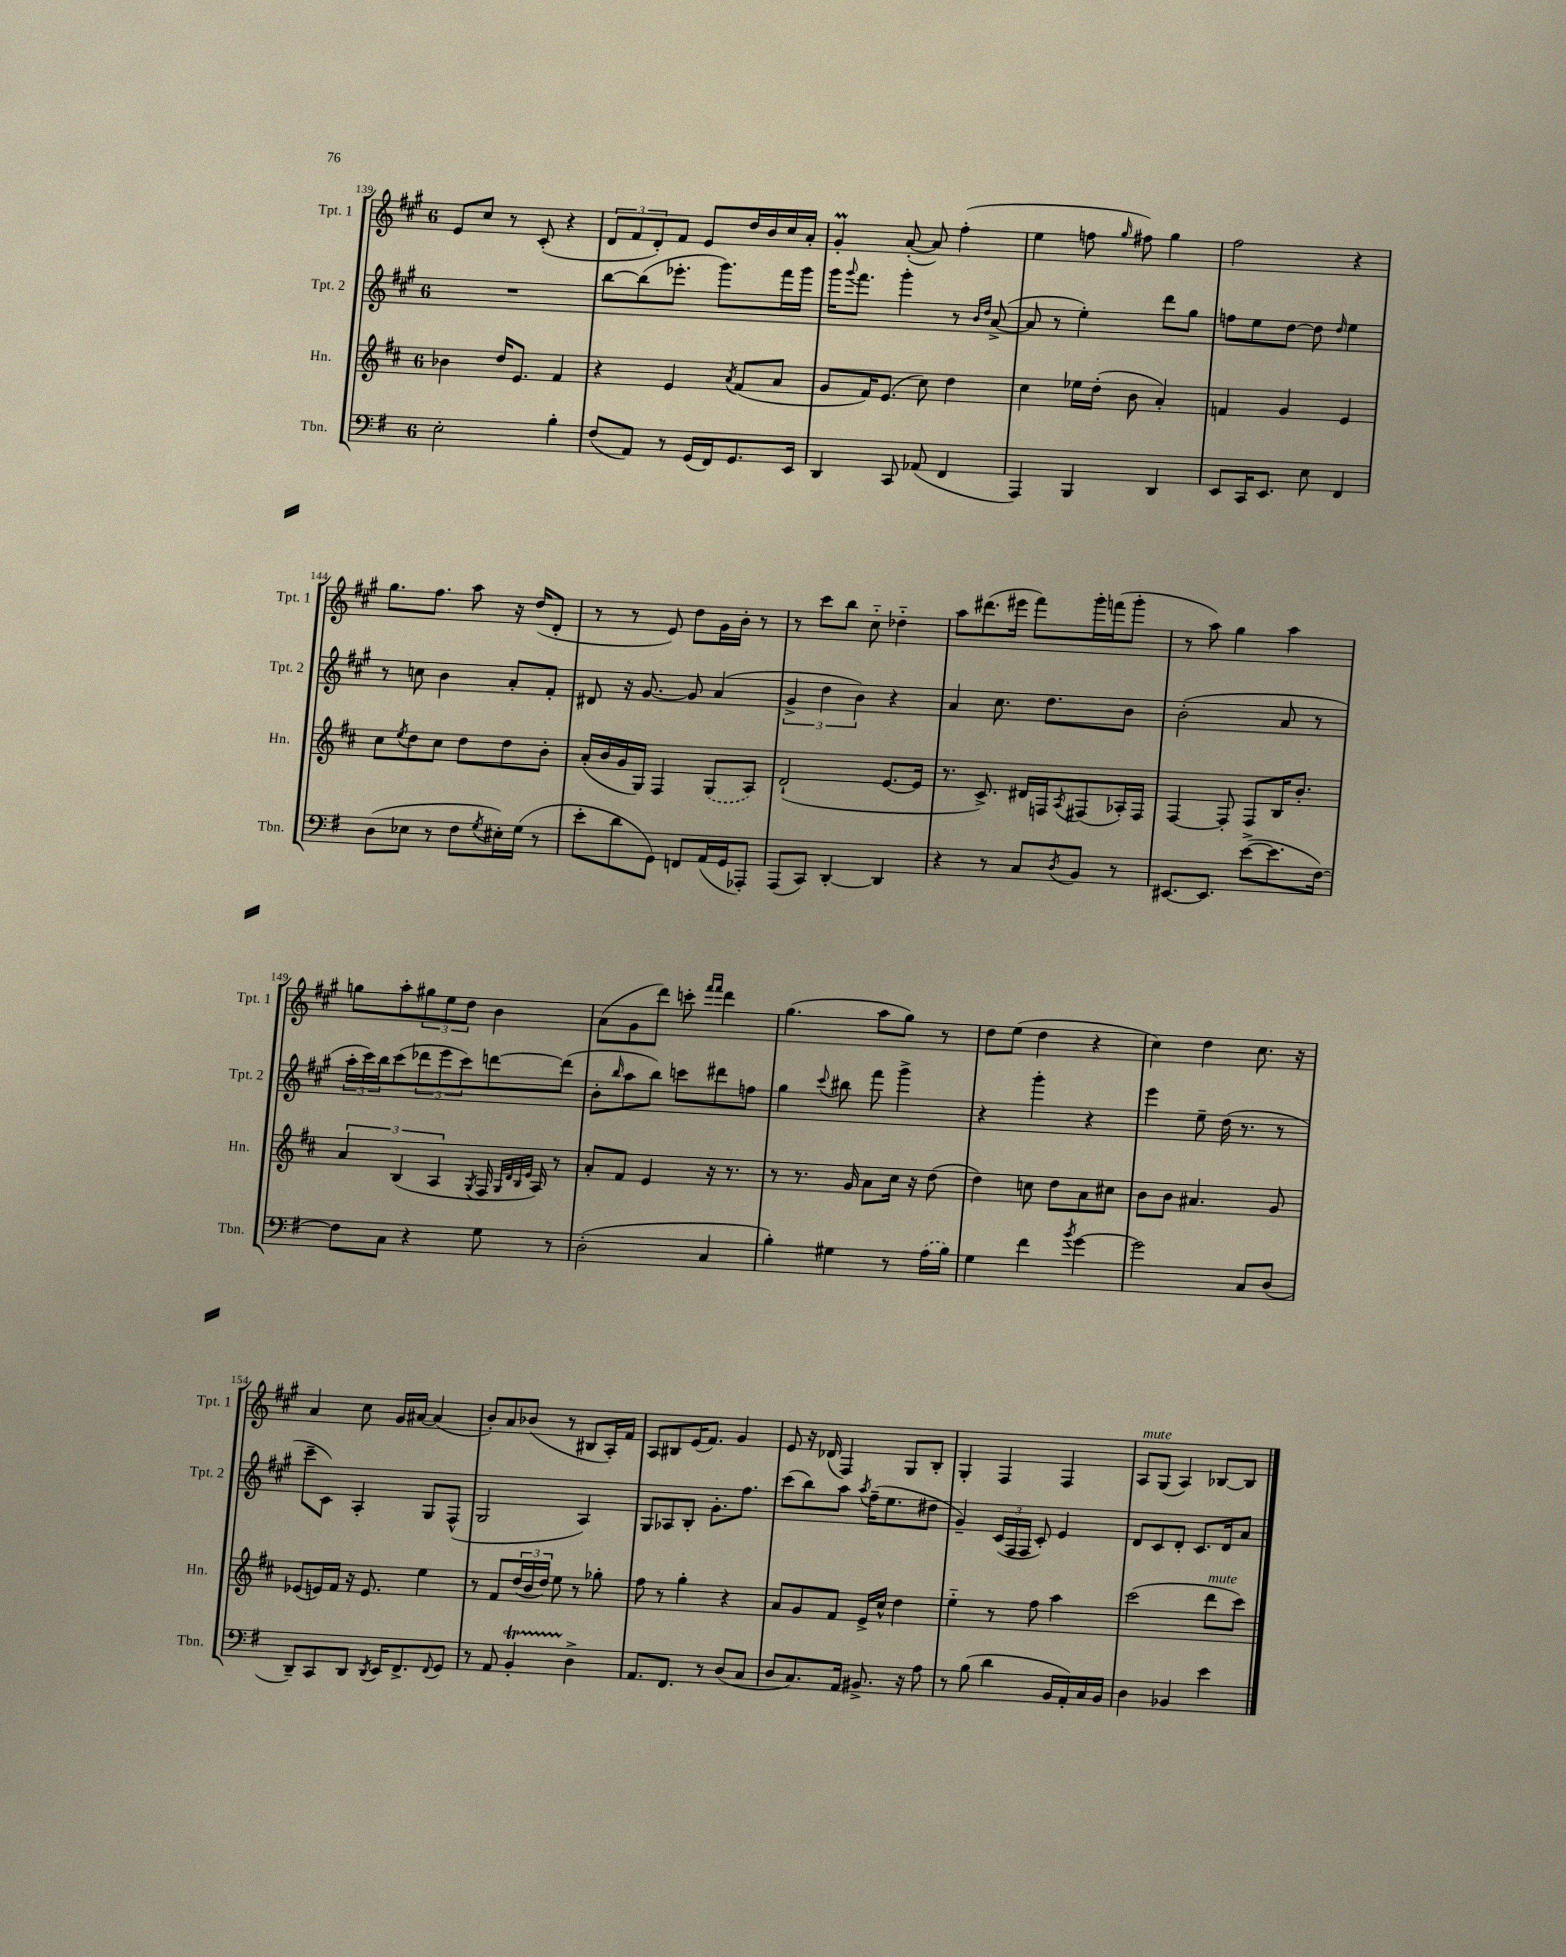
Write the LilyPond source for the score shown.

<<
\new StaffGroup <<
\new Staff = "s0" \with { instrumentName = "Tpt. 1" shortInstrumentName = "Tpt. 1" } {
    \clef treble \key a \major \once \override Staff.TimeSignature.style = #'single-digit \time 6/8
    e'8 cis''8 r8 cis'8-.( r4 |
    \tuplet 3/2 { d'8 fis'8 d'8-.) } fis'8 e'8 d''16 b'16 cis''16 a'16-. |
    gis'4-.\prall a'8~-.( a'8) fis''4-.( |
    e''4 f''8 \grace { gis''16 } fis''8) gis''4 |
    fis''2 r4 |
    gis''8. fis''8. a''8 r16 d''16( d'8-. |
    r8 r8 e'8) d''8 gis'16 b'16-. r8 |
    r8 cis'''8 b''8 cis''8-_ des''4-_ |
    a''8 dis'''8.( eis'''16 fis'''8) gis'''16-. f'''16( gis'''8-. |
    r8 a''8) gis''4 a''4 |
    g''8 a''8-. \tuplet 3/2 { gis''8 e''8 d''8 } b'4 |
    a'8( gis'8 d'''8) c'''8-. \grace { fis'''16 fis'''16 } d'''4 |
    gis''4.( a''8 gis''8) r8 |
    d''8 e''8( d''4 r4 |
    cis''4) d''4 cis''8. r16 |
    a'4 cis''8 gis'16 ais'16~ ais'4( |
    b'8-.) a'8 bes'8( r8 bis8 a16-.) fis'16 |
    a8 bis8 e'16( fis'8.) gis'4 |
    e'8 r16 des'16( fis4) gis8 b8-. |
    gis4-. fis4 fis4 |
    a8^\markup { \italic "mute" } gis8( a4) bes8~ bes8 \bar "|." |
}
\new Staff = "s1" \with { instrumentName = "Tpt. 2" shortInstrumentName = "Tpt. 2" } {
    \clef treble \key a \major \once \override Staff.TimeSignature.style = #'single-digit \time 6/8
    R2. |
    b''8~ b''8( ees'''8.-. gis'''8.) fis'''16 gis'''16 |
    gis'''16 \appoggiatura { gis'''8 } fis'''8. gis'''4-. r8 \grace { b'16 d''16 } a'8~->( |
    a'8 r8 e''4-.) d'''8 gis''8 |
    f''8 e''8 d''8~ d''8 \grace { d''16 } e''4 |
    r8 c''8 b'4 a'8-. fis'8-. |
    dis'8 r16 gis'8.~ gis'8 a'4( |
    \tuplet 3/2 { gis'4-> d''4 b'4) } r4 |
    a'4 cis''8. d''8. b'8 |
    b'2-.( a'8 r8 |
    \tuplet 3/2 { a''16-. cis'''16) b''16 } cis'''8( \tuplet 3/2 { des'''8 e'''8 cis'''8) } d'''8~ d'''8( |
    b'8-. \grace { b''16 } a''8 b''8) c'''8 dis'''8 f''8 |
    gis''4 \appoggiatura { cis'''8 } bis''8 fis'''8 gis'''4-> |
    r4 gis'''4-. r4 |
    e'''4 e''8-- d''16( r8. r8 |
    cis'''8-- cis'8) a4-. gis8 fis8-^( |
    gis2 a4) |
    gis8 aes8 b8-. gis'8.-. fis''8. |
    cis'''8( b''8) a''8 \acciaccatura { a''8 } fis''16--( e''8. dis''8 |
    gis'4--) \tuplet 3/2 { cis'16( fis16 fis16 } cis'8-.) e'4 |
    d'8 cis'8 d'8-. cis'8. d'16 a'8 \bar "|." |
}
\new Staff = "s2" \with { instrumentName = "Hn." shortInstrumentName = "Hn." } {
    \clef treble \key d \major \once \override Staff.TimeSignature.style = #'single-digit \time 6/8
    bes'4 d''16 e'8. fis'4 |
    r4 e'4 \acciaccatura { a'8 } fis'8( a'8 |
    g'8 fis'16) e'8.( cis''8) d''4 |
    cis''4 ees''16 d''16-.( b'8 a'4-.) |
    f'4 g'4 e'4 |
    cis''8 \acciaccatura { e''8 } d''8 cis''8 d''8 d''8 b'8-. |
    a'16-.( b'16 g'16 g16) fis4 \once \slurDashed g8( a8) |
    d'2-!( e'8.~ e'16 |
    r8. cis'8.->) dis'16 f16 \acciaccatura { a8 } fis8( aes16-.) fis16 |
    fis4~ fis8-. fis8 b16 b'8.-. |
    \tuplet 3/2 { a'4 b4( a4 } \acciaccatura { g8 } fis16 \grace { g32 d'32 b32 e'32 } a16) r8 |
    a'8-. fis'8 e'4 r16 r8. |
    r8 r8. g'16 a'8 cis''16 r16 d''8( |
    d''4) c''8 d''8 a'8 cis''8 |
    b'8 b'8 ais'4. g'8 |
    ees'8( e'16) fis'16 r16 e'8. e''4 |
    r8 fis'8 \tuplet 3/2 { d''16( b'16 d''16) } e''8 r8 ges''8-. |
    fis''8 r8 g''4-. r4 |
    a'8 g'8 fis'8 e'16-> cis''16-^ d''4 |
    e''4-_ r8 fis''8 a''4 |
    cis'''2( d'''8^\markup { \italic "mute" } cis'''8) \bar "|." |
}
\new Staff = "s3" \with { instrumentName = "Tbn." shortInstrumentName = "Tbn." } {
    \clef bass \key g \major \once \override Staff.TimeSignature.style = #'single-digit \time 6/8
    e2-. b4-. |
    fis8( a,8) r8 g,16( fis,16) g,8. e,16 |
    d,4 c,8 aes,8( fis,4 |
    a,,4) b,,4 d,4 |
    e,8 c,16 e,8. e8 fis,4 |
    d8( ees8 r8 fis8 \acciaccatura { g8 } eis16-.) g16( r8 |
    e'8-. d'8 g,8) f,8 a,16( g,16 aes,,8-.) |
    a,,8( c,8) d,4~-. d,4 |
    r4 r8 c8 \acciaccatura { d8 } b,8 r8 |
    eis,8.~ eis,8. e'8~->( e'8. fis16~) |
    fis8 c8 r4 g8 r8 |
    d2-.( c4 |
    b4-.) gis4 r8 \once \slurDashed a16( b16) |
    g4 fis'4 \acciaccatura { b'8 } g'4~ |
    g'2 c8 d8( |
    d,8--) c,8 d,8 \acciaccatura { d,8 } e,16 fis,8.-> \appoggiatura { fis,8 } g,8 |
    r8 a,8 b,4-.\startTrillSpan d4->\stopTrillSpan |
    a,8. fis,8. r8 d8( c8 |
    d8 c8.) a,16 bis,8.-> r16 a8 |
    r8 b8( d'4 b,16 a,16-.) c16 b,16 |
    d4 bes,4 e'4 \bar "|." |
}
>>
>>
\layout { \context { \Score currentBarNumber = #139 } }
